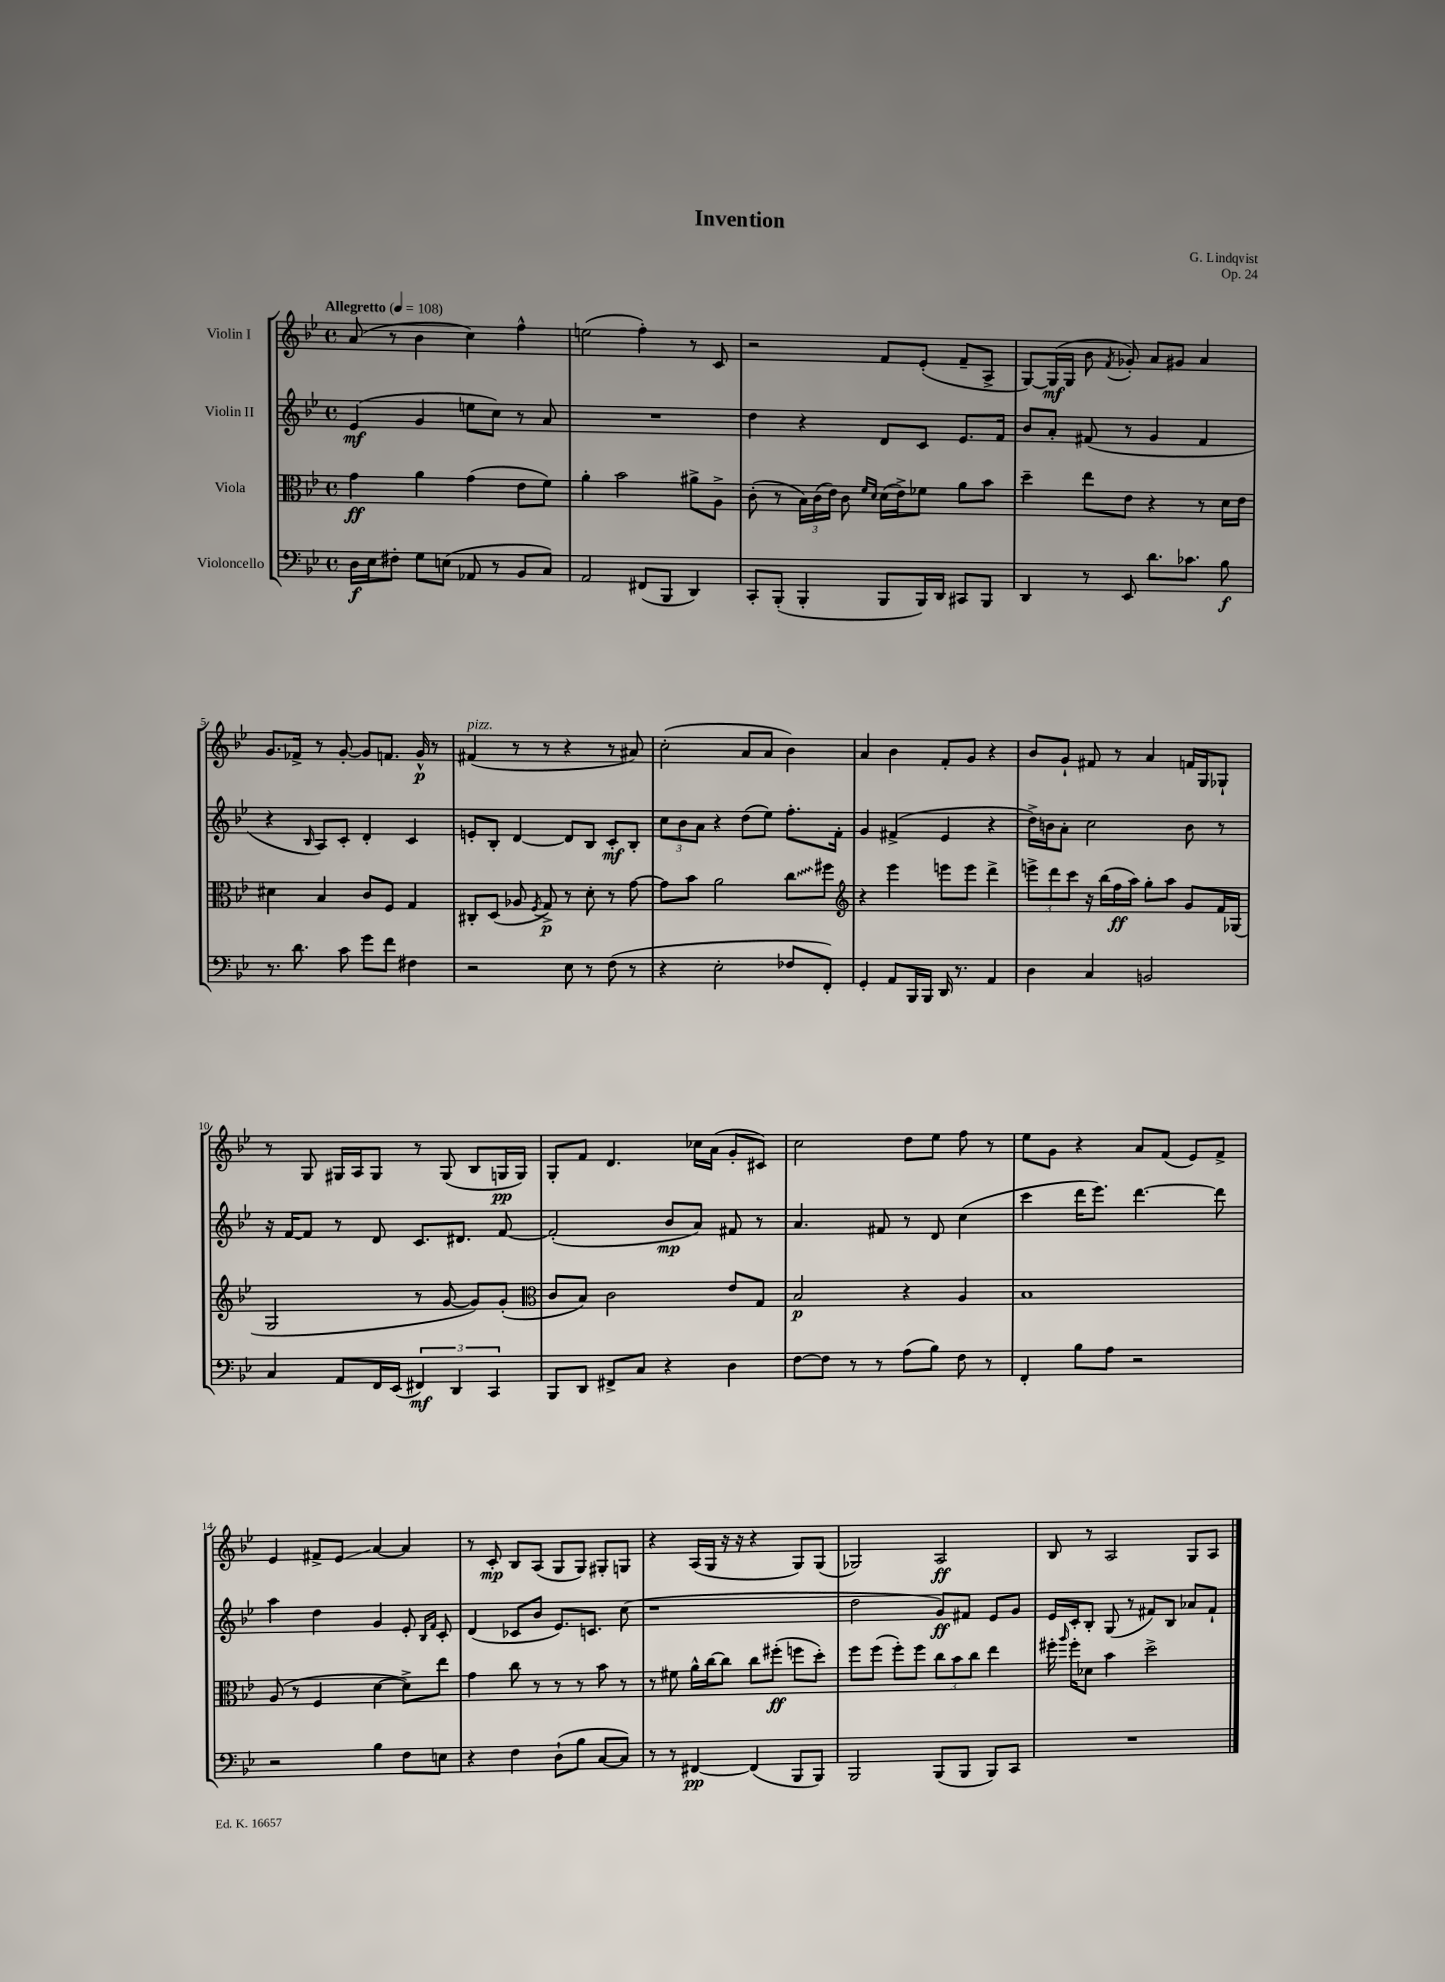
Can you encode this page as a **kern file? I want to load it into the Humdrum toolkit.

**kern	**kern	**kern	**kern
*staff4	*staff3	*staff2	*staff1
*clefF4	*clefC3	*clefG2	*clefG2
*k[b-e-]	*k[b-e-]	*k[b-e-]	*k[b-e-]
*M4/4	*M4/4	*M4/4	*M4/4
*met(c)	*met(c)	*met(c)	*met(c)
*MM108	*MM108	*MM108	*MM108
16D	4g	(4e-	(8a
16E-	.	.	.
8F#'	.	.	8r
8G	4a	4g	4b-
(8E	.	.	.
8AA-	(4g	8ee	4cc)
8r	.	8cc)	.
8BB-	8e-	8r	4ff^^
8C)	8f)	8a	.
=	=	=	=
2AA	4a'	1r	(2ee
.	2b-	.	.
(8FF#	.	.	4ff')
8BBB-	.	.	.
4DD)	8a#^	.	8r
.	8A^	.	8c
=	=	=	=
8CC'	(8c'	4dd	2r
(8BBB-'	8r	.	.
4BBB-'	24B-)	4r	.
.	(24c	.	.
.	24e-)	.	.
.	8c	.	.
.	16qqf	.	.
.	16qqd	.	.
8BBB-	(16d	8d	8f
.	16e-^)	.	.
16BBB-)	8f-	8c	(8e-'
16DD	.	.	.
8CC#	8a	8.e-	8f~
8BBB-	8b-	.	8A^
.	.	16f	.
=	=	=	=
4DD	4dd~	8b-	[8G)
.	.	8a'	(16G]
.	.	.	16G
8r	8ee-	(8f#	8b-
.	.	.	8qf
8EE-	8e-	8r	8g-')
8.d	4r	4g	8a
.	.	.	8g#
8.c-	.	.	.
.	8r	4f#	4a
8B-	16d	.	.
.	16e-	.	.
=	=	=	=
8.r	4d#	4r	8.g
8.d	.	.	16f-^
.	.	16qqB-	.
.	4B-	8A)	8r
8c	.	8c'	[8g'
8g	8c	4d'	8g]
8f	8F	.	8.f
4F#	4G	4c	.
.	.	.	16g^^
.	.	.	8r
=	=	=	=
2r	8C#'	8e'	(4f#
.	(8D	8B-'	.
.	8A-	[4d	8r
.	8qF	.	.
.	8G^)	.	8r
8E-	8r	8d]	4r
8r	8d'	8B-	.
(8F	8r	8c'	8r
8r	[8g	8B-'	8a#)
=	=	=	=
4r	8g]	12cc	(2cc'
.	.	12b-	.
.	8b-	.	.
.	.	12a	.
2E-'	2a	4r	.
.	.	(8dd	8a
.	.	8ee-)	8a
8F-	8cc	8.ff'	4b-)
8FF')	8ff#	.	.
.	.	16f'	.
=	=	=	=
*	*clefG2	*	*
4GG'	4r	4g	4a
8AA	4eee-	(4f#^	4b-
16BBB-	.	.	.
16BBB-	.	.	.
16DD	8eee	4e-	8f'
8.r	.	.	.
.	8eee	.	8g
4AA	4ddd^	4r	4r
=	=	=	=
4D	12eee^	16dd^)	8b-
.	.	16b	.
.	12ddd	.	.
.	.	8a'	8g`
.	12ccc	.	.
4C	16r	2cc	8f#
.	(16bb-	.	.
.	16ff	.	8r
.	16aa)	.	.
2BB	8gg'	.	4a
.	8aa	.	.
.	8g	8b	16f
.	.	.	16G
.	16f	8r	8G-`
.	(16G-	.	.
=	=	=	=
4C	2G	16r	8r
.	.	[16f	.
.	.	8f]	8G
8AA	.	8r	16G#
.	.	.	16A
16FF	.	8d	8G#
(16EE-	.	.	.
6FF#)	8r	8.c	8r
.	[8g	.	(8G#
6DD	.	.	.
.	.	8.d#	.
.	8g])	.	8B-
6CC	.	.	.
.	(8g'	[8f	16G
.	.	.	16G)
=	=	=	=
*	*clefC3	*	*
8BBB-	8c	(2f']	8G'
8DD	8B-)	.	8f
8FF#^	2c	.	4.d
8C	.	.	.
4r	.	8b-	.
.	.	8a)	16cc-
.	.	.	(16a
4D	8e-	8f#	8g'
.	8G	8r	8c#)
=	=	=	=
[8F	2B-	4.a	2cc
8F]	.	.	.
8r	.	.	.
8r	.	8f#	.
(8A	4r	8r	8dd
8B-)	.	8d	8ee-
8F	4A	(4cc	8ff
8r	.	.	8r
=	=	=	=
4FF'	1B-	4ccc	8ee-
.	.	.	8g
8B-	.	16ddd	4r
.	.	8.eee-)	.
8A	.	.	.
2r	.	[4.ddd	8a
.	.	.	(8f
.	.	.	8e-)
.	.	8ddd]	8f^
=	=	=	=
2r	(8A	4aa	4e-
.	8r	.	.
.	4F	4dd	8f#^
.	.	.	8e-
4B-	[4d	4g	[4a
8F	8d^])	8e-'	4a]
.	.	16qqB-	.
.	.	16qqf	.
8E	8ee-	8c'	.
=	=	=	=
4r	4g	(4d	8r
.	.	.	8c'
4F	8cc	8c-	8B-
.	8r	8b-	(8A
(8D`	8r	8.e-)	8G
8B-	8r	.	8G)
.	.	8.c	.
[8C	8b-	.	8G#'
8C])	8r	(8cc	8G
=	=	=	=
8r	8r	1r	4r
8r	8f#	.	.
[4FF#	16a^^	.	(16A
.	[16cc	.	16G
.	8cc]	.	16r
.	.	.	16r
(4FF#]	8cc	.	4r
.	(8ff#'	.	.
8BBB-	8ff	.	8G)
8BBB-)	8dd')	.	(8G
=	=	=	=
2BBB-	8ff	2dd	2G-)
.	(8ff	.	.
.	8ff')	.	.
.	8ff	.	.
(8BBB-	12cc	8g)	2A
.	12b-	.	.
8BBB-	.	8f#	.
.	12cc	.	.
8BBB-)	4ee-	8e-	.
8CC	.	8g	.
=	=	=	=
1r	16ff#'	16e-	8B-
.	16qqaa	.	.
.	16ff#'	16c'	.
.	8d-	8B-'	8r
.	4b-	(8G	2A
.	.	8r	.
.	2dd^	8f#)	.
.	.	8B-	.
.	.	8a-	8G
.	.	8f#`	8A
==	==	==	==
*-	*-	*-	*-
